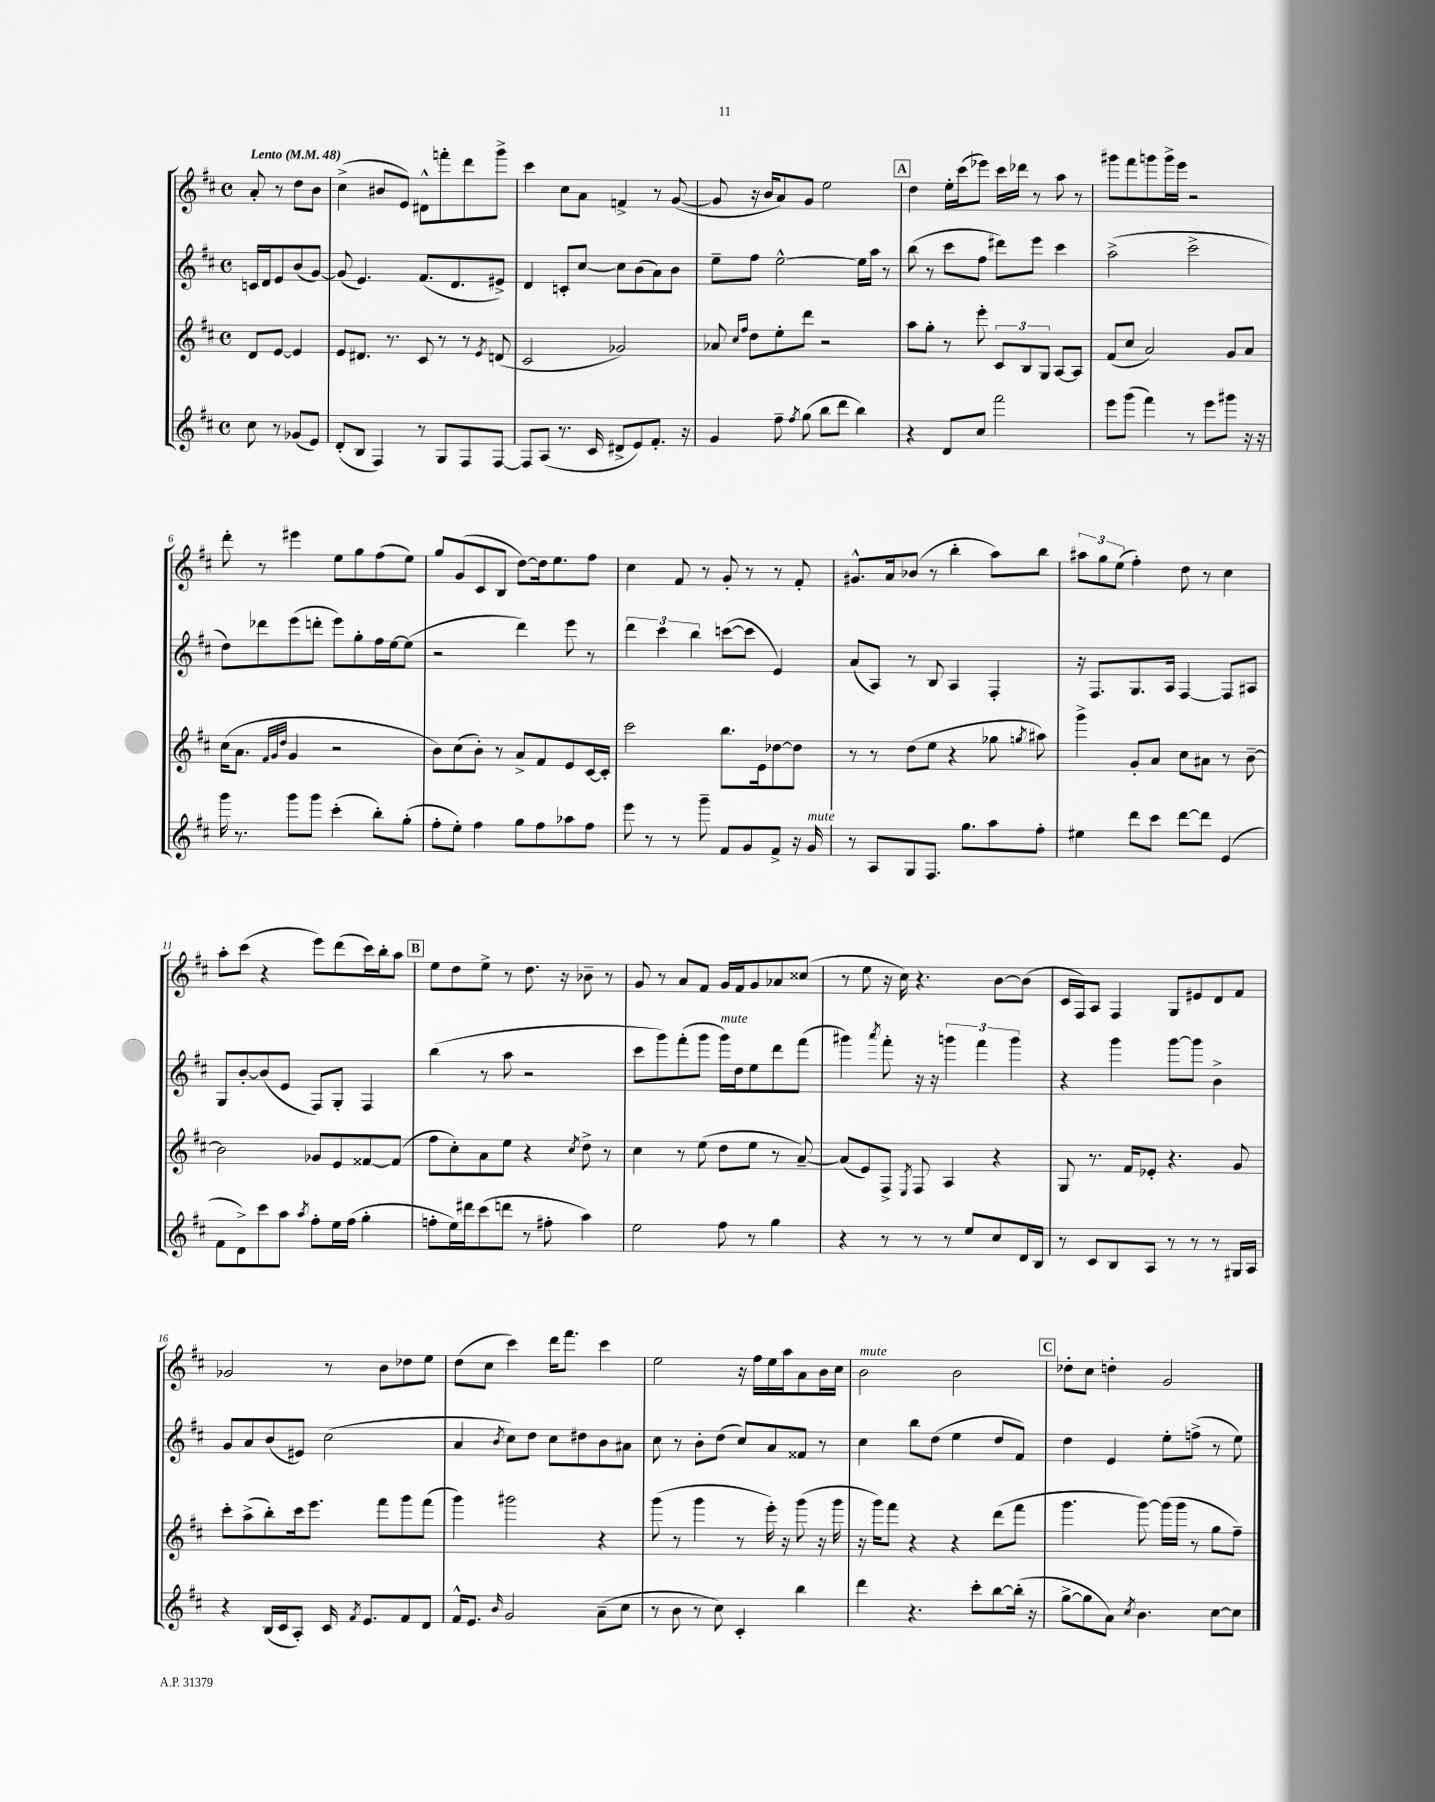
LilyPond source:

<<
\new StaffGroup <<
\new Staff = "s0" {
    \clef treble \key d \major \defaultTimeSignature \time 4/4 \partial 2 \tempo "Lento" 4 = 48
    \autoBeamOff a'8-. r8 d''8[ b'8] |
    cis''4->( bis'8[ e'8]) dis'8[-^ f'''8-. d'''8 g'''8]-> |
    cis'''4 cis''8[ a'8] f'4-> r8 g'8~( |
    g'8 r16 b'16[ a'8) g'8] e''2 |
    \mark \markup { \box "A" } d''4 e''16[-. cis'''16( ees'''8]) cis'''16[ des'''16] r8 a''8 r8 |
    gis'''8[ fis'''8 g'''8 g'''16-> e'''16] r2 |
    d'''8-. r8 eis'''4 e''8[ g''8 fis''8( e''8]) |
    g''8[ g'8( cis'8 b8] d''8[~) d''16 e''8. fis''8] |
    cis''4 fis'8 r8 g'8-. r8 r8 fis'8-. |
    gis'8.[-^ a'16 bes'8]( r8 b''4-. a''8[) b''8] |
    \tuplet 3/2 { ais''8[ g''8 e''8]( } fis''4-.) d''8 r8 cis''4 |
    a''8[-. cis'''8]( r4 e'''8[) d'''8( cis'''16) b''16-. a''8] |
    \mark \markup { \box "B" } e''8[ d''8 e''8]-> r8 d''8. r16 bes'8-- r8 |
    g'8 r8 a'8[ fis'8] g'16[ fis'16 g'8 aes'8 cisis''8]( |
    r8 e''8 r16 cis''16) r4. b'8[~ b'8]( |
    cis'16[ fis16) a8] fis4 g8[ eis'8 d'8 fis'8] |
    ges'2 r8 b'8[ des''8 e''8] |
    d''8[( cis''8] cis'''4) d'''16[ fis'''8.] cis'''4 |
    e''2 r16 fis''16[ e''16 a''16 a'8 b'16 cis''16] |
    b'2^\markup { \italic "mute" } b'2 |
    \mark \markup { \box "C" } des''8[-. cis''8] d''4-. g'2 \bar "|." |
}
\new Staff = "s1" {
    \clef treble \key d \major \defaultTimeSignature \time 4/4 \partial 2
    \autoBeamOff c'16[ d'16 e'8 b'8( g'8]~) |
    g'8( e'4.) fis'8.[( d'8. eis'8]->) |
    d'4 c'8[-. cis''8]~ cis''8[ b'8( a'8) b'8] |
    e''8[-- fis''8] e''2~-^ e''16[ a''16] r8 |
    \mark \markup { \box "A" } b''8( r8 cis'''8[ fis''8] dis'''8[) e'''8] cis'''4 |
    a''2->( cis'''2-> |
    d''8[) des'''8 e'''8( d'''8]-. e'''8[) g''8-. fis''16 e''16~ e''8]( |
    r2 d'''4) e'''8 r8 |
    \tuplet 3/2 { d'''4 cis'''4 b''4 } c'''8[~( c'''8] e'4) |
    a'8[( a8]) r8 b8 a4 fis4-. |
    r16 fis8.[ g8. a16] fis4~ fis8[ ais8] |
    g8[ b'8~-. b'8( e'8] fis8[) g8]-. fis4 |
    \mark \markup { \box "B" } b''4( r8 a''8 r2 |
    cis'''8[ g'''8) fis'''8-.( g'''8] g'''16[^\markup { \italic "mute" }) d''16 e''8 d'''8 fis'''8]( |
    gis'''4) \acciaccatura { a'''8 } fis'''8-. r16 r16 \tuplet 3/2 { g'''4 fis'''4 g'''4 } |
    r4 g'''4 g'''8[~ g'''8] b'4-> |
    g'8[ a'8 b'8( eis'8]) cis''2( |
    a'4 \acciaccatura { b'8 } cis''8[) d''8] cis''8[ dis''8 b'8 ais'8] |
    cis''8 r8 b'8[-. d''8]( cis''8[) a'8 fisis'8] r8 |
    cis''4 b''8[ d''8]( e''4 d''8[ fis'8]) |
    \mark \markup { \box "C" } d''4 e'4 e''8[-. f''8]->( r8 e''8) \bar "|." |
}
\new Staff = "s2" {
    \clef treble \key d \major \defaultTimeSignature \time 4/4 \partial 2
    \autoBeamOff d'8[ e'8]~ e'4 |
    e'8[ dis'8.] r8. cis'8 r8 r8 \acciaccatura { e'8 } d'8( |
    cis'2 ges'2) |
    aes'8 \grace { cis''16[ fis''16] } d''8[ e''8-. d'''8] r2 |
    \mark \markup { \box "A" } a''8[ g''8]-. r8 e'''8-. \tuplet 3/2 { cis'8[ b8 g8] } a8[~ a8] |
    fis'8[( cis''8] a'2) g'8[ a'8] |
    cis''16[( a'8.] \grace { fis'32[ g'32 d''32] } g'4 r2 |
    b'8[) cis''8( b'8]-.) r8 a'8[-> fis'8 e'8 cis'16~ cis'16]-. |
    cis'''2 b''8.[ e'16 des''8~ des''8] |
    r8 r8 d''8[( e''8] r4 ges''8 \acciaccatura { g''8 } ais''8) |
    g'''4-> g'8[-. a'8] cis''8[ ais'8] r8 b'8~-- |
    b'2 ges'8[ e'8 fisis'8~ fisis'8]( |
    \mark \markup { \box "B" } fis''8[ cis''8-.) a'8 e''8] r4 \acciaccatura { cis''8 } d''8-> r8 |
    cis''4 r8 e''8( d''8[ e''8] r8 a'8~--) |
    a'8[( e'8) fis8]-> \acciaccatura { e8 } fis8 a4 r4 |
    g8 r8. fis'16[ ees'8]-. r4. g'8 |
    cis'''8[-. a''8->( b''8-.) cis'''16 e'''8.] fis'''8[ g'''8 fis'''8]( |
    g'''4) gis'''2 r4 |
    g'''8( r8 g'''4 r8 e'''16-.) r16 g'''8( r16 g'''16 |
    r16 g'''16[) fis'''8] r4 r4 d'''8[( fis'''8] |
    \mark \markup { \box "C" } g'''4. g'''8~) g'''16[( g'''16] r8 g''8[ fis''8]--) \bar "|." |
}
\new Staff = "s3" {
    \clef treble \key d \major \defaultTimeSignature \time 4/4 \partial 2
    \autoBeamOff cis''8 r8 ges'8[( e'8]) |
    d'8[-.( b8] fis4) r8 g8[ fis8 fis8]~ |
    fis8[ a8]( r8. cis'16 dis'8[-> e'8) fis'8.]-. r16 |
    g'4 fis''8-- \acciaccatura { fis''8 } g''8( b''8[ d'''8] b''4) |
    \mark \markup { \box "A" } r4 d'8[ cis''8] fis'''2 |
    e'''8[ g'''8]( fis'''4) r8 e'''8[ gis'''8] r16 r16 |
    g'''16 r8. g'''8[ g'''8] cis'''4-.( b''8[-.) g''8]-.( |
    fis''8[-. e''8]-.) fis''4 g''8[ fis''8 aes''8 fis''8] |
    e'''8 r8 r8 g'''8-- fis'8[ g'8 fis'8]-> r16 g'16^\markup { \italic "mute" } |
    r8 a8[ g8 fis8.] g''8.[ a''8 fis''8]-. |
    eis''4 d'''8[ cis'''8] d'''8[~ d'''8] e'4( |
    fis'8[ d'8->) cis'''8 a''8] \acciaccatura { a''8 } fis''8[-. e''16 fis''16]( g''4-. |
    \mark \markup { \box "B" } f''8[-. e''16) dis'''16 cis'''8( d'''8] r8 fis''8-. a''4) |
    e''2 fis''8 r8 g''4 |
    r4 r8 r8 r8 e''8[ cis''8 d'16 b16] |
    r8 cis'8[ b8 a8] r8 r8 r8 gis16[ a16] |
    r4 b16[( cis'16 a8]-.) cis'16 \acciaccatura { fis'8 } e'8.[ fis'8 d'8] |
    fis'16[-^ e'8.] \grace { b'16 } g'2 a'8[--( cis''8] |
    r8 b'8 r8 cis''8) cis'4-. b''4 |
    d'''4 r4. cis'''8[-. b''8~ b''16]-.( r16 |
    \mark \markup { \box "C" } g''8[~-> g''8 a'8]) \acciaccatura { cis''8 } b'4. cis''8[~ cis''8] \bar "|." |
}
>>
>>
